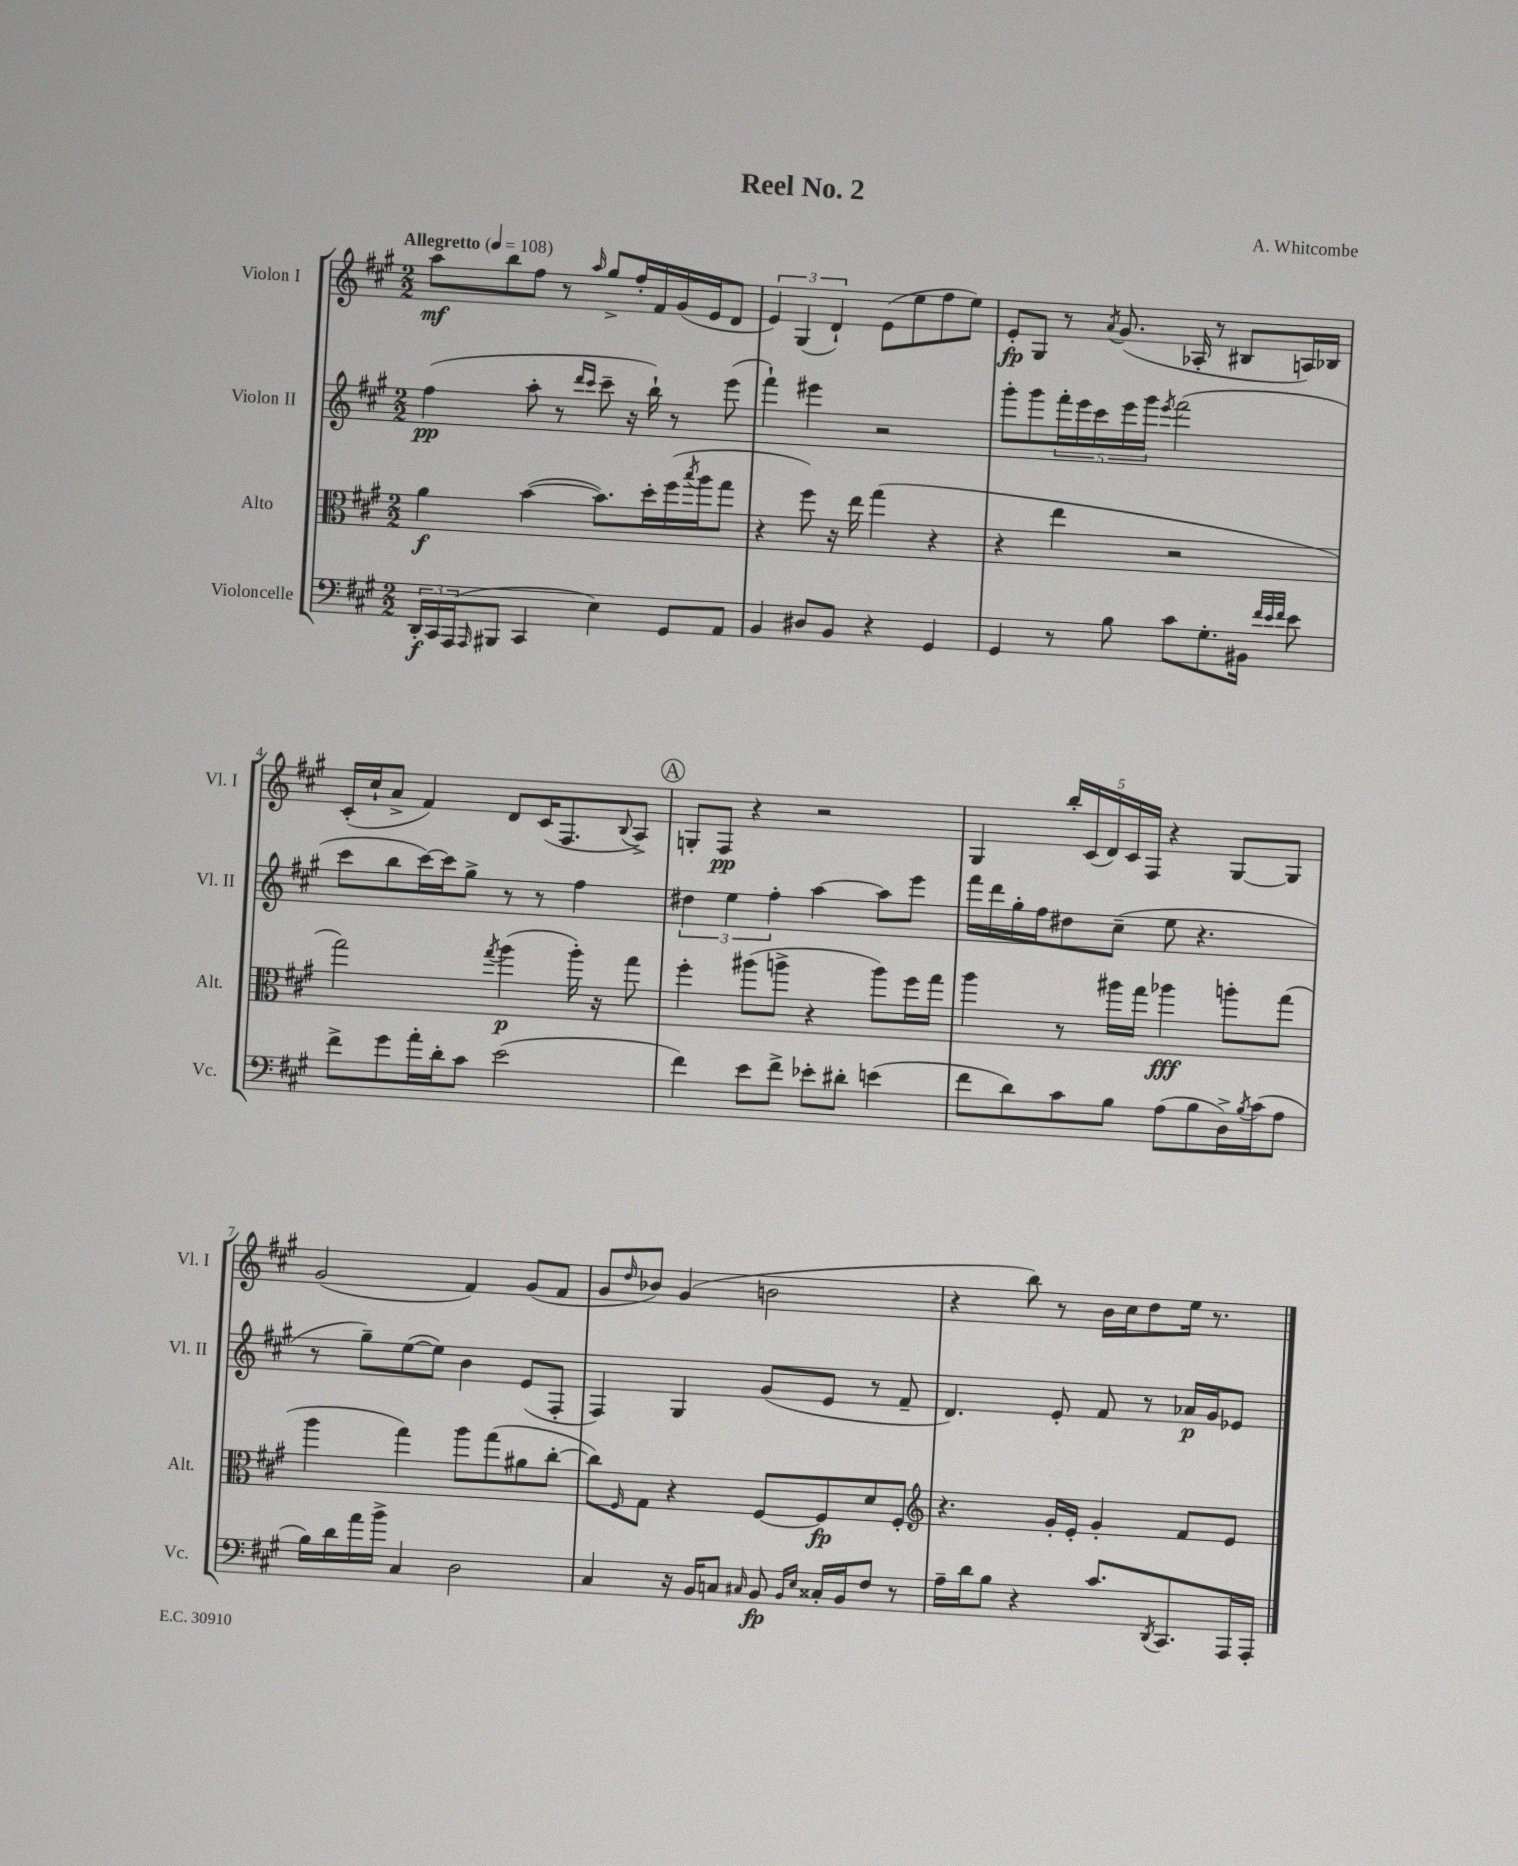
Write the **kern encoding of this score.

**kern	**dynam	**kern	**dynam	**kern	**dynam	**kern	**dynam
*part4	*part4	*part3	*part3	*part2	*part2	*part1	*part1
*staff4	*staff4	*staff3	*staff3	*staff2	*staff2	*staff1	*staff1
*I"Violoncelle	*	*I"Alto	*	*I"Violon II	*	*I"Violon I	*
*I'Vc.	*	*I'Alt.	*	*I'Vl. II	*	*I'Vl. I	*
*clefF4	*	*clefC3	*	*clefG2	*	*clefG2	*
*k[f#c#g#]	*	*k[f#c#g#]	*	*k[f#c#g#]	*	*k[f#c#g#]	*
*M2/2	*	*M2/2	*	*M2/2	*	*M2/2	*
*MM108	*	*MM108	*	*MM108	*	*MM108	*
=1	=1	=1	=1	=1	=1	=1	=1
!	!	!	!	!	!	!LO:TX:a:B:t=Allegretto	!
24DD'/LL	f	4a\	f	(4ff#\	pp	8aa\L	mf
24CC#/	.	.	.	.	.	.	.
(24AAA/J	.	.	.	.	.	.	.
16qqAAA/	.	.	.	.	.	.	.
8BBB#X/J	.	.	.	.	.	8bb\	.
4CC#/	.	([4b\	.	8aa'\	.	8ff#\J	.
.	.	.	.	8r	.	8r	.
.	.	.	.	16qqddd/LL	.	.	.
.	.	.	.	16qqccc#/JJ	.	16qqaa/	.
4E\)	.	8.b\L])	.	8ccc#~\	.	8gg#^/L	.
.	.	.	.	16r	.	16ff#'/L	.
.	.	16dd'\L	.	16bb`\)	.	16f#/	.
8GG#/L	.	(16ff#\	.	8r	.	(16g#/	.
.	.	8qbb/	.	.	.	.	.
.	.	16aa\J	.	.	.	16e/J	.
8AA/J	.	8gg#\J	.	(8eee\	.	8d/J	.
=2	=2	=2	=2	=2	=2	=2	=2
4BB/	.	4r	.	4fff#`\)	.	6e/)	.
.	.	.	.	.	.	(6G#/	.
8D#X/L	.	8ff#\)	.	4eee#X\	.	.	.
.	.	.	.	.	.	6d`/)	.
8BB/J	.	16r	.	.	.	.	.
.	.	16ee\	.	.	.	.	.
4r	.	(4gg#\	.	2r	.	(8e\L	.
.	.	.	.	.	.	8ee\	.
4GG#/	.	4r	.	.	.	8ff#\	.
.	.	.	.	.	.	8ee\J)	.
=3	=3	=3	=3	=3	=3	=3	=3
4GG#/	.	4r	.	8ggg#'\L	.	8e'/L	fp
.	.	.	.	8ggg#\	.	8G#/J	.
8r	.	4ee\	.	20fff#'\L	.	8r	.
.	.	.	.	20eee\	.	.	.
.	.	.	.	20ccc#\	.	.	.
.	.	.	.	.	.	8qa/	.
8B\	.	.	.	.	.	(8.g#/	.
.	.	.	.	20eee\	.	.	.
.	.	.	.	20ggg#\JJ	.	.	.
.	.	.	.	8qeee/	.	.	.
8c#\L	.	2r	.	(2fff#\	.	.	.
.	.	.	.	.	.	16A-X'/	.
8.G#'\	.	.	.	.	.	8r	.
.	.	.	.	.	.	8B#X/L	.
16BB#X\Jk	.	.	.	.	.	.	.
32qqf#/LLL	.	.	.	.	.	.	.
32qqe/	.	.	.	.	.	.	.
32qqf#/JJJ	.	.	.	.	.	.	.
8e\	.	.	.	.	.	16An/L)	.
.	.	.	.	.	.	16B-X/JJ	.
!!LO:LB:g=z
=4	=4	=4	=4	=4	=4	=4	=4
8f#^\L	.	2gg#\)	.	8ccc#\L	.	(16c#'/LL	.
.	.	.	.	.	.	16cc#`/J	.
8g#\	.	.	.	8bb\	.	8a^/J	.
16a'\L	.	.	.	[16ccc#\L)	.	4f#/)	.
16d'\J	.	.	.	16ccc#\J]	.	.	.
8c#\J	.	.	.	8gg#^\J	.	.	.
.	.	8qgg#/	.	.	.	.	.
(2e\	.	(4aa\	p	8r	.	8d/L	.
.	.	.	.	8r	.	(16c#/K	.
.	.	.	.	.	.	8.F#/	.
.	.	16aa'\)	.	4ff#\	.	.	.
.	.	16r	.	.	.	.	.
.	.	.	.	.	.	8qqB/	.
.	.	8gg#\	.	.	.	8A^/J)	.
!!LO:REH:place=s1:t=A
=5	=5	=5	=5	=5	=5	=5	=5
4f#\)	.	4ff#'\	.	6dd#X\	.	8Gn'/L	.
.	.	.	.	.	.	8F#/J	pp
.	.	.	.	6ee\	.	.	.
8e\L	.	(8aa#X\L	.	.	.	4r	.
.	.	.	.	6ff#'\	.	.	.
8f#^\J	.	8aan^\J	.	.	.	.	.
8e-X'\L	.	4r	.	[4aa\	.	2r	.
8d#X'\J	.	.	.	.	.	.	.
(4en\	.	8aa\L)	.	8aa\L]	.	.	.
.	.	16ff#\L	.	8eee\J	.	.	.
.	.	16gg#\JJ	.	.	.	.	.
=6	=6	=6	=6	=6	=6	=6	=6
8f#\L	.	4aa\	.	16fff#\LL	.	4G#/	.
.	.	.	.	16ddd\	.	.	.
8d\)	.	.	.	16gg#'\	.	.	.
.	.	.	.	16ff#\J	.	.	.
8c#\	.	8r	.	8dd#X\	.	20bb'/LL	.
.	.	.	.	.	.	(20c#/	.
.	.	.	.	.	.	20d/)	.
8B\J	.	16aa#X\LL	.	(8cc#~\J	.	.	.
.	.	.	.	.	.	20c#/	.
.	.	16gg#\JJ	.	.	.	.	.
.	.	.	.	.	.	20F#/JJ	.
(8A\L	.	4aa-X\	fff	8ee\	.	4r	.
8B\	.	.	.	4.r	.	.	.
16D^\L)	.	8aan'\L	.	.	.	[8G#/L	.
8qB/	.	.	.	.	.	.	.
(16c#\J	.	.	.	.	.	.	.
8A\J	.	(8gg#\J	.	.	.	8G#/J]	.
!!LO:LB:g=z
=7	=7	=7	=7	=7	=7	=7	=7
16B\LL)	.	4aa\	.	8r	.	(2g#/	.
16d\	.	.	.	.	.	.	.
16a\	.	.	.	8gg#~\L)	.	.	.
16b^\JJ	.	.	.	.	.	.	.
4C#/	.	4gg#\)	.	([8ee\	.	.	.
.	.	.	.	8ee\J])	.	.	.
2D\	.	8aa\L	.	4b\	.	4f#/)	.
.	.	(8gg#\	.	.	.	.	.
.	.	8a#X\	.	(8e/L	.	(8g#/L	.
.	.	[8cc#'\J	.	8F#'/J	.	8f#/J	.
=8	=8	=8	=8	=8	=8	=8	=8
4C#/	.	8cc#\L])	.	4F#/)	.	8g#/L	.
.	.	16qqF#/	.	.	.	16qqdd/	.
.	.	8G#\J	.	.	.	8b-X/J)	.
16r	.	4r	.	4G#/	.	(4g#/	.
16BB/KL	.	.	.	.	.	.	.
8Cn/J	.	.	.	.	.	.	.
16qqC#X/	.	.	.	.	.	.	.
8BB/	fp	[8F#/L	.	(8g#/L	.	2bn\	.
16qqBB/LL	.	.	.	.	.	.	.
16qqE/JJ	.	.	.	.	.	.	.
16C##X'/LL	.	8F#/]	fp	8e/J	.	.	.
16BB/J	.	.	.	.	.	.	.
8F#/J	.	8d/	.	8r	.	.	.
8r	.	8F#'/J	.	8f#~/	.	.	.
=9	=9	=9	=9	=9	=9	=9	=9
*	*	*clefG2	*	*	*	*	*
16A~\LL	.	4.r	.	4.d/)	.	4r	.
16d\J	.	.	.	.	.	.	.
8B\J	.	.	.	.	.	.	.
4r	.	.	.	.	.	8bb\)	.
.	.	16g#'/LL	.	8e'/	.	8r	.
.	.	16e'/JJ	.	.	.	.	.
8.c#/L	.	4g#'/	.	8f#/	.	16b\LL	.
.	.	.	.	.	.	16cc#\J	.
.	.	.	.	8r	.	8dd\	.
8qDD/	.	.	.	.	.	.	.
8.CC#/	.	.	.	.	.	.	.
.	.	8f#/L	.	16a-X/LL	p	16ee\Jk	.
.	.	.	.	16g#/J	.	8.r	.
16AAA/L	.	8e/J	.	8e-X/J	.	.	.
16AAA'/JJ	.	.	.	.	.	.	.
==	==	==	==	==	==	==	==
*-	*-	*-	*-	*-	*-	*-	*-
